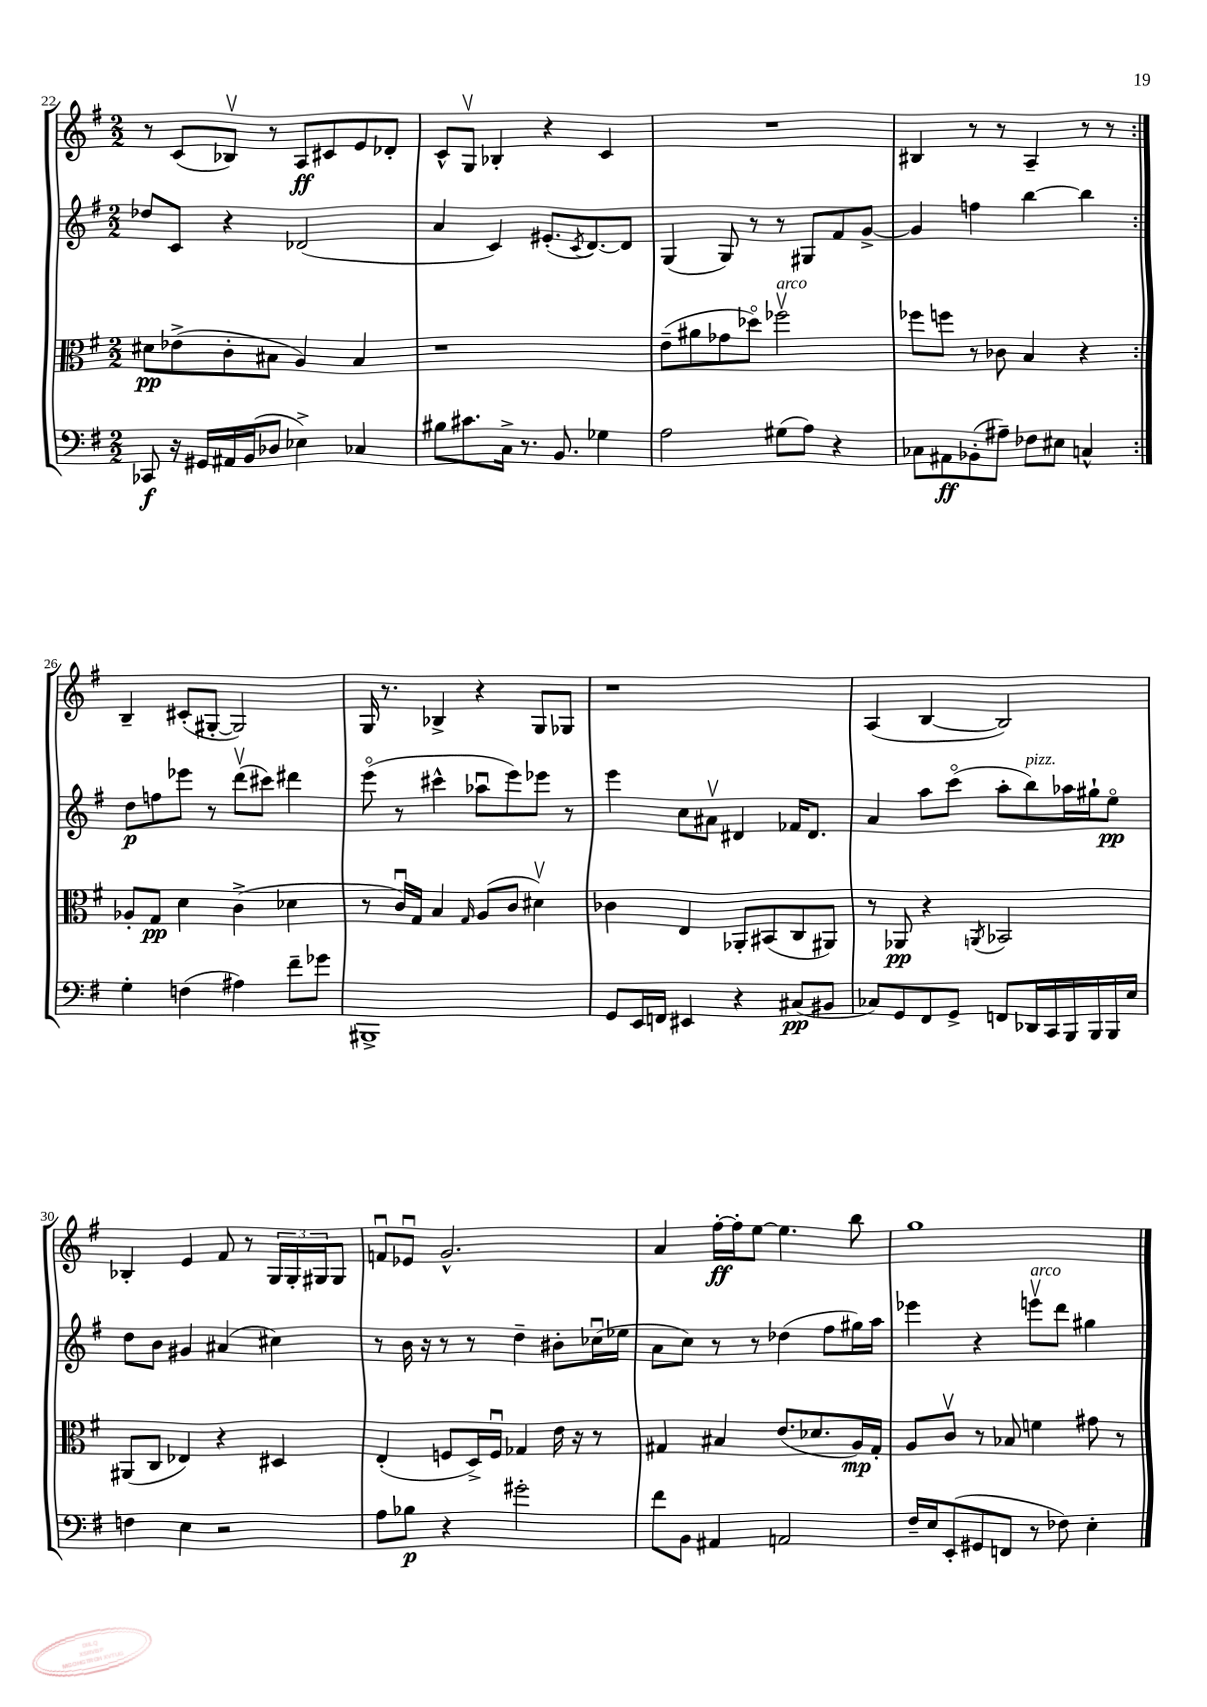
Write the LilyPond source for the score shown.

<<
\new StaffGroup <<
\new Staff = "s0" {
    \clef treble \key g \major \numericTimeSignature \time 2/2
    \repeat volta 2 { r8 c'8( bes8\upbow) r8 a8\ff cis'8 e'8 des'8-. |
    c'8-^ g8\upbow bes4-. r4 c'4 |
    R1 |
    bis4 r8 r8 a4-- r8 r8 | }
    b4-- cis'8-.( gis8~-. gis2) |
    g16 r8. bes4-> r4 g8 ges8 |
    r1 |
    a4( b4~ b2) |
    bes4-. e'4 fis'8 r8 \tuplet 3/2 { g16 g16-. gis16 } gis8 |
    f'8\downbow ees'8\downbow g'2.-^ |
    a'4 fis''16~-.\ff fis''16-. e''8~ e''4. b''8 |
    g''1 \bar "|." |
}
\new Staff = "s1" {
    \clef treble \key g \major \numericTimeSignature \time 2/2
    \repeat volta 2 { des''8 c'8 r4 des'2( |
    a'4 c'4) eis'8.-.( \acciaccatura { c'8 } d'8.~) d'8 |
    g4( g8) r8 r8 gis8 fis'8 g'8~-> |
    g'4 f''4 b''4~ b''4 | }
    d''8\p f''8 ees'''8 r8 d'''8\upbow( cis'''8) dis'''4 |
    e'''8\flageolet( r8 cis'''4-^ aes''8\downbow e'''8) ees'''8 r8 |
    e'''4 c''8 ais'8\upbow dis'4 fes'16 dis'8. |
    a'4 a''8 c'''8\flageolet( a''8-. b''8^\markup { \italic "pizz." }) aes''16 gis''16-! e''8\flageolet\pp |
    d''8 b'8 gis'4 ais'4( cis''4) |
    r8 b'16 r16 r8 r8 d''4-- bis'8-. ces''16\downbow( ees''16 |
    a'8 c''8) r8 r8 des''4( fis''8 gis''16) a''16 |
    ees'''4 r4 e'''8\upbow^\markup { \italic "arco" } d'''8 gis''4 \bar "|." |
}
\new Staff = "s2" {
    \clef alto \key g \major \numericTimeSignature \time 2/2
    \repeat volta 2 { dis'8\pp ees'8->( c'8-. bis8 a4) bis4 |
    r1 |
    e'8--( ais'8 ges'8 des''8\flageolet) fes''2\upbow^\markup { \italic "arco" } |
    fes''8 f''8 r8 ces'8 b4 r4 | }
    aes8-. g8\pp d'4 c'4->( des'4 |
    r8 c'16\downbow) g16 b4 \grace { g16 } a8( c'8 dis'4\upbow) |
    ces'4 e4 aes,8-. bis,8( c8 ais,8) |
    r8 aes,8\pp r4 \acciaccatura { a,8 } bes,2 |
    ais,8( c8 ees4) r4 dis4 |
    e4-.( f8 d16->) f16\downbow ges4 e'16 r16 r8 |
    gis4 bis4 e'8.( des'8. a16\mp) gis16-. |
    a8 c'8\upbow r8 bes8 f'4 gis'8 r8 \bar "|." |
}
\new Staff = "s3" {
    \clef bass \key g \major \numericTimeSignature \time 2/2
    \repeat volta 2 { ces,8\f r16 gis,16 ais,16 b,16( des8 ees4->) ces4 |
    bis8 cis'8. c16-> r8. b,8. ges4 |
    a2 gis8( a8) r4 |
    ces8 ais,8\ff bes,8-.( ais8--) fes8 eis8 c4-^ | }
    g4-. f4( ais4) fis'8-- ges'8 |
    bis,,1-> |
    g,8 e,16 f,16 eis,4 r4 cis8\pp( bis,8 |
    ces8) g,8 fis,8 g,8-> f,8 des,16 c,16 b,,16 b,,16 b,,16 e16 |
    f4 e4 r2 |
    a8 bes8\p r4 gis'2-. |
    fis'8 b,8 ais,4 a,2 |
    fis16-- e16 e,8-.( gis,8 f,8 r8 fes8) e4-. \bar "|." |
}
>>
>>
\layout { \context { \Score currentBarNumber = #22 } }
